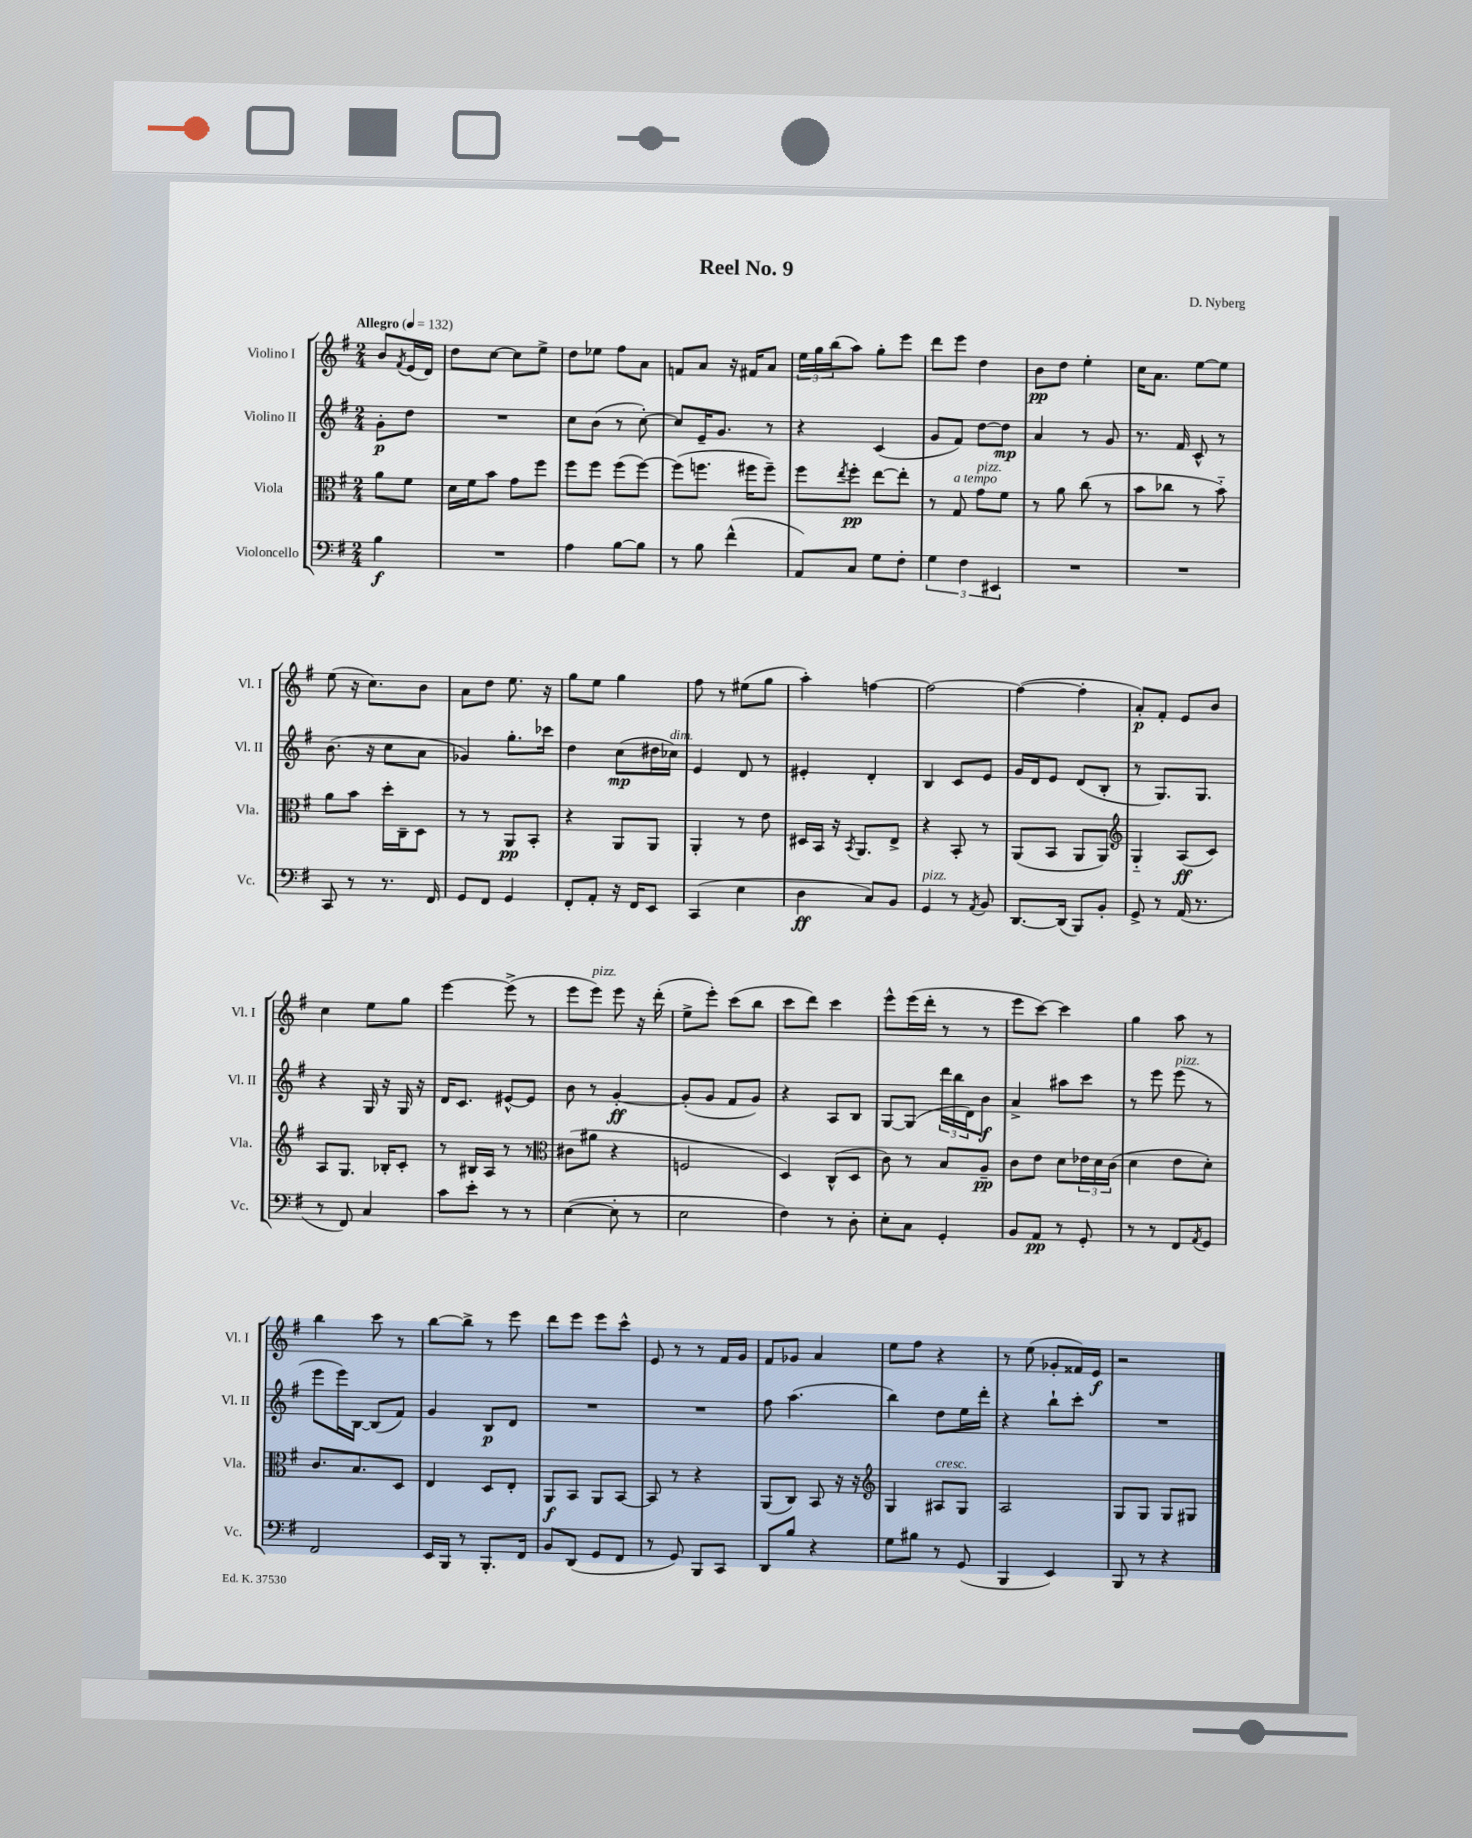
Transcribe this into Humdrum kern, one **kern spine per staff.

**kern	**kern	**kern	**kern
*staff4	*staff3	*staff2	*staff1
*clefF4	*clefC3	*clefG2	*clefG2
*k[f#]	*k[f#]	*k[f#]	*k[f#]
*M2/4	*M2/4	*M2/4	*M2/4
*MM132	*MM132	*MM132	*MM132
4B	8a	8g'	8b
.	.	.	8qf#
.	8f#	8dd	(16e
.	.	.	16d)
=	=	=	=
2r	16d	2r	8dd
.	16f#	.	.
.	8b	.	[8cc
.	8g	.	8cc]
.	8ff#	.	8ee^
=	=	=	=
4A	8ff#	8cc	8dd
.	8ff#	(8b	8ee-
[8B	(8ff#	8r	8ff#
8B]	[8ff#)	[8cc')	8a
=	=	=	=
8r	(8ff#]	8cc]	8f
8B	8.ff	16e~	8a
.	.	8.g	.
(4f#^^	.	.	16r
.	16ff#	.	16f#
.	8ff#~)	8r	8a
=	=	=	=
8AA)	8ff#	4r	24ee
.	.	.	24gg
.	.	.	(24bb
.	8qee	.	.
8C	8ff#'	.	8aa)
8G	[8ee	(4c	8gg'
8F#'	8ee']	.	8eee
=	=	=	=
6G	8r	8g	8ddd
.	8G	8f#)	8eee
6F#	.	.	.
.	8g	[8dd	4dd
6EE#	.	.	.
.	8f#	8dd]	.
=	=	=	=
2r	8r	4a	8b
.	8a	.	8dd
.	(8cc	8r	4ee'
.	8r	8g	.
=	=	=	=
2r	8b	8.r	16cc
.	.	.	8.a
.	8cc-	.	.
.	.	16f#	.
.	8r	8c^^	[8ee
.	8b'~)	8r	8ee]
=	=	=	=
8CC	8a	(8.b	(8ee
8r	8b	.	16r
.	.	16r	8.cc)
8.r	16dd'	8cc	.
.	16C~	.	.
.	8D	8a	8b
16FF#	.	.	.
=	=	=	=
8GG	8r	4g-)	8a
8FF#	8r	.	8dd
4GG	8AA	8.gg'	8.ee
.	8BB'	.	.
.	.	16ccc-	16r
=	=	=	=
8FF#'	4r	4dd	8gg
8AA'	.	.	8ee
16r	8AA	(8cc	4gg
16FF#	.	.	.
8EE	8AA	16dd#	.
.	.	16cc-)	.
=	=	=	=
(4CC	4AA'	4e	8ff#
.	.	.	8r
4E	8r	8d	(8ee#
.	8e	8r	8gg
=	=	=	=
4D	16D#	4e#'	4aa')
.	16BB	.	.
.	16r	.	.
.	8qBB	.	.
.	8.AA	.	.
8C)	.	4d'	[4ff
8BB	8E^	.	.
=	=	=	=
4GG	4r	4B	2ff_
8r	8BB'	8c	.
8qAA	.	.	.
8BB	8r	8e	.
=	=	=	=
[8.DD	(8AA	16g	(4ff_
.	.	16d	.
.	8BB	8e	.
(16DD]	.	.	.
8BBB)	8AA	(8d	4ff']
8BB'	8AA)	8B'	.
=	=	=	=
*	*clefG2	*	*
8GG^	4G'~	8r	8a')
8r	.	8.G)	8f#'
(16AA	(8A	.	8e
8.r	.	8.G	.
.	8c)	.	8b
=	=	=	=
8r	8A	4r	4cc
8FF#)	8.G	.	.
4C	.	16G	8ee
.	16B-'	16r	.
.	8c'	16G	8gg
.	.	16r	.
=	=	=	=
8c	8r	16d	[4eee
.	.	8.c	.
8e'	16B#	.	.
.	16A	.	.
8r	8r	[8e#^^	(8eee^]
8r	8r	8e#]	8r
=	=	=	=
*	*clefC3	*	*
([4E	(8c#	8b	8eee
.	8a#	8r	8eee)
8E']	4r	[4g'	8eee
8r	.	.	16r
.	.	.	(16ddd'
=	=	=	=
2E	2F	(8g']	8ee^
.	.	8g	8eee')
.	.	8f#	(8ccc
.	.	8g)	8bb
=	=	=	=
4F#)	4D)	4r	8ccc
.	.	.	8ddd)
8r	(8C^^	8A	4ccc
8D'	8D	8B	.
=	=	=	=
8E'	8c)	[8G	8eee^^
8C	8r	(8G]	(16eee
.	.	.	16ddd'
4GG'	8B	24ddd	8r
.	.	24bb	.
.	.	24d)	.
.	8A~	8b	8r
=	=	=	=
8BB	8c	4a^	8eee
8AA	8e	.	[8ccc)
8r	8d	8aa#	4ccc]
8GG'	24e-	8ccc	.
.	24d	.	.
.	(24c	.	.
=	=	=	=
8r	4d	8r	4gg
8r	.	8eee	.
8FF#	8e	(8eee	8aa
8qAA	.	.	.
8GG	8d')	8r	8r
=	=	=	=
2FF#	8.c	8eee	4bb
.	.	16eee)	.
.	8.B	[16B	.
.	.	(8B]	8ccc
.	8D	8f#)	8r
=	=	=	=
16EE	4E	4g	[8bb
16BBB	.	.	.
8r	.	.	8bb^]
8.BBB'	8D	8B	8r
.	8E'	8d	8eee
16FF#	.	.	.
=	=	=	=
8BB	8AA	2r	8ddd
(8DD	8BB	.	8eee
8GG	8AA	.	8eee
8FF#	[8BB	.	8ccc^^
=	=	=	=
8r	8BB]	2r	8e
8GG)	8r	.	8r
8BBB	4r	.	8r
8CC	.	.	16f#
.	.	.	16g
=	=	=	=
8DD	(8AA	8ff#	8f#
8B	8C)	(4.aa	8g-
4r	8BB	.	4a
.	16r	.	.
.	16r	.	.
=	=	=	=
*	*clefG2	*	*
8G	4G	4bb)	8ee
8B#	.	.	8ff#
8r	8A#	8dd	4r
(8GG	8G	16ee	.
.	.	16ddd'	.
=	=	=	=
4BBB	2A	4r	8r
.	.	.	(8ee
4EE)	.	8bb`	8g-'
.	.	8ccc'	16f##)
.	.	.	16e
=	=	=	=
8BBB	8G	2r	2r
8r	8G	.	.
4r	8G	.	.
.	8G#	.	.
==	==	==	==
*-	*-	*-	*-
